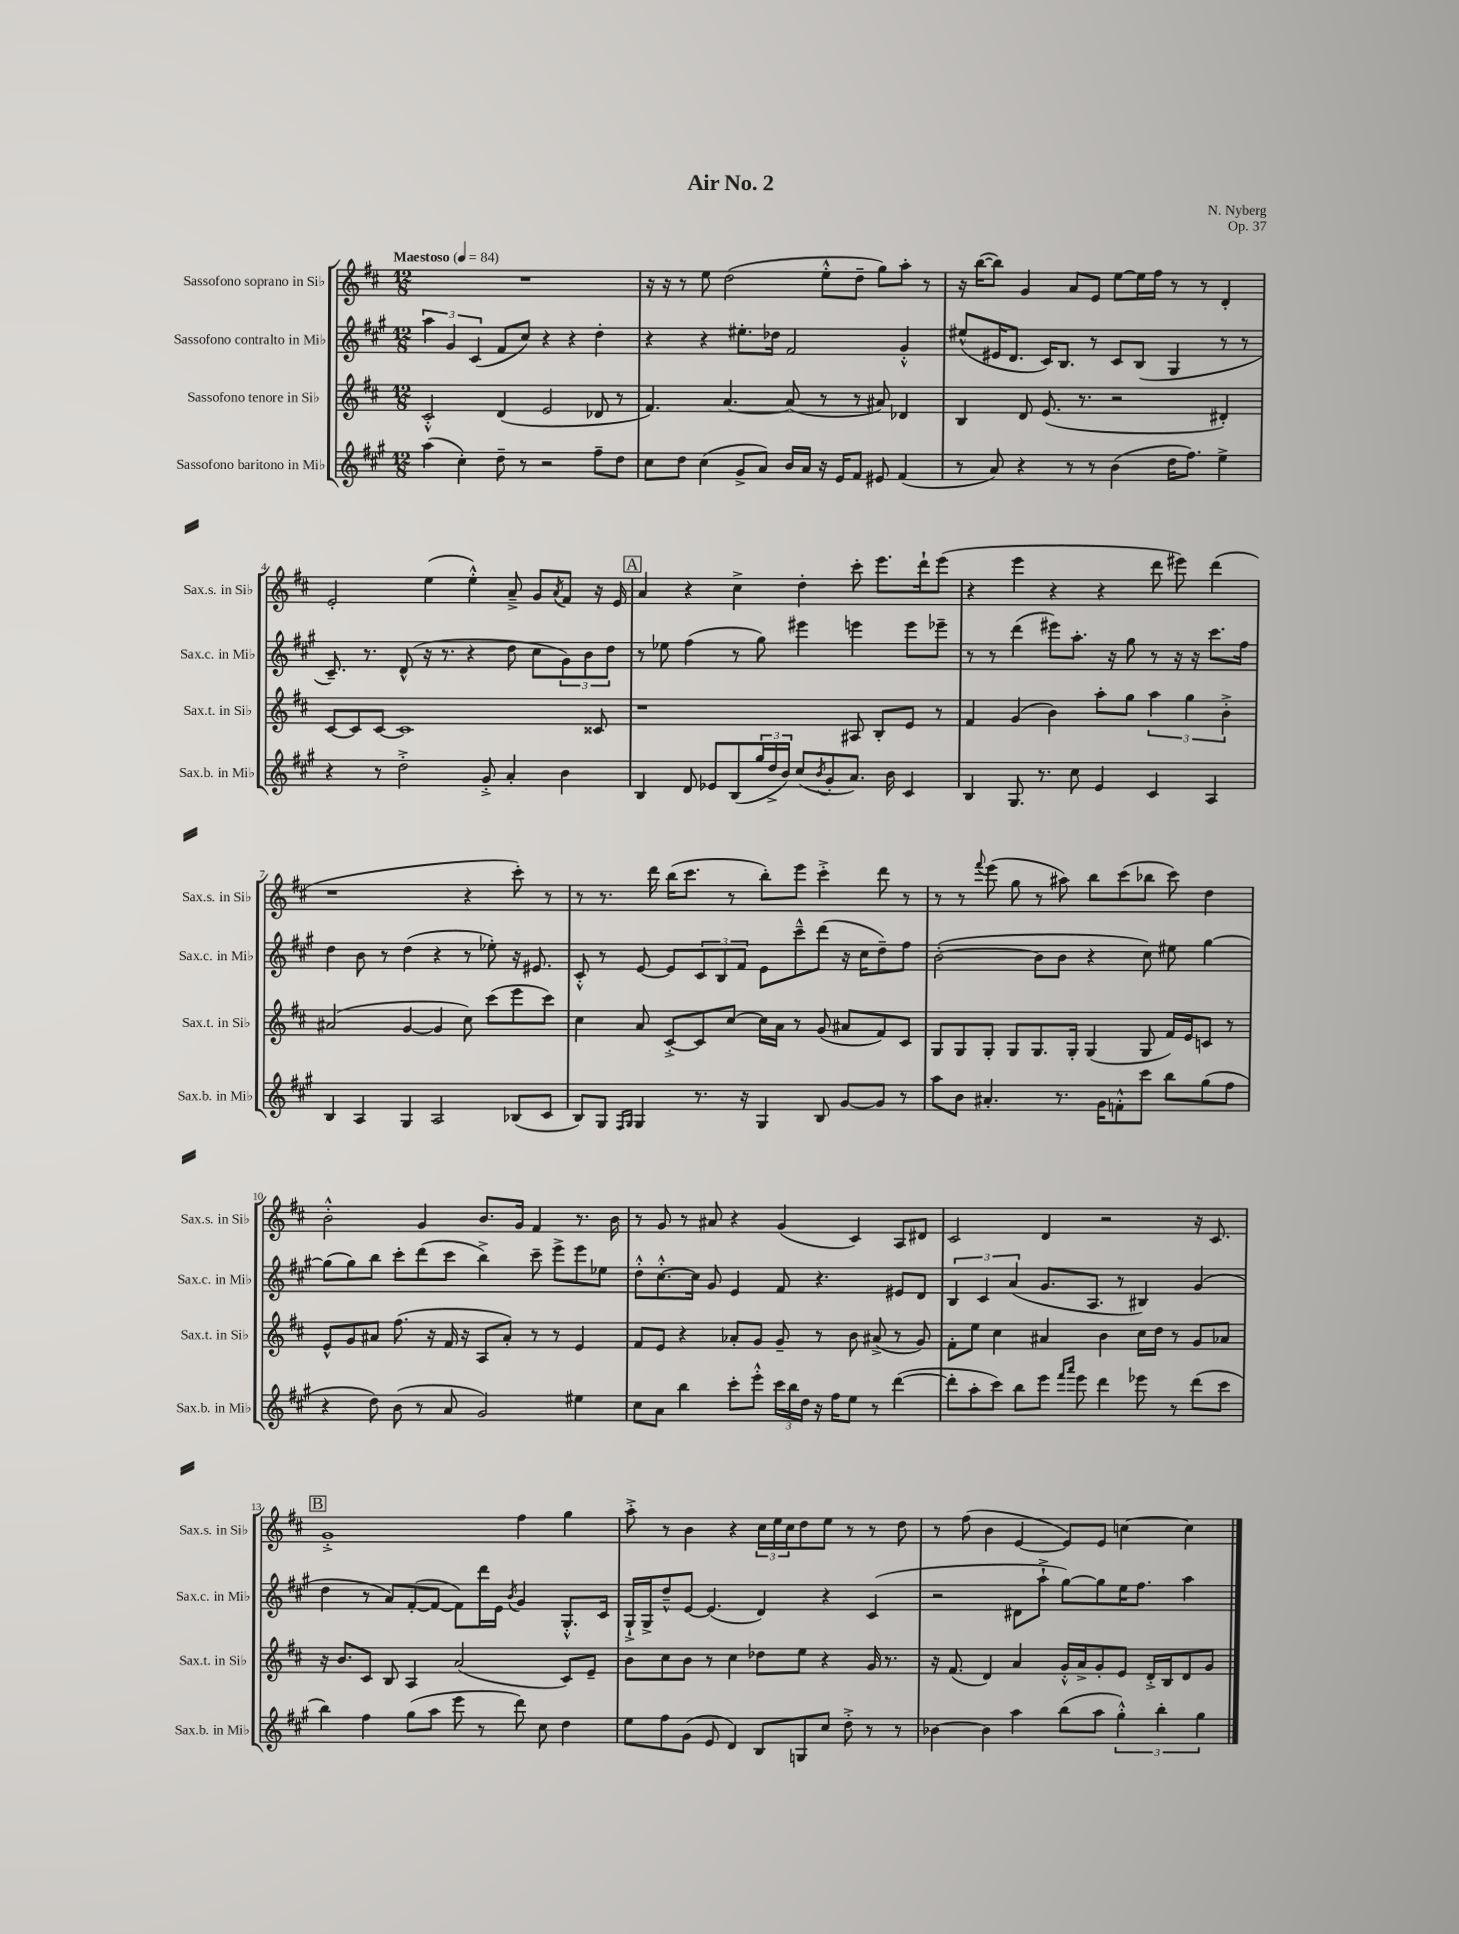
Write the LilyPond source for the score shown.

\header { title = "Air No. 2" composer = "N. Nyberg" opus = "Op. 37" }
<<
\new StaffGroup <<
\new Staff = "s0" \with { instrumentName = "Sassofono soprano in Sib" shortInstrumentName = "Sax.s. in Sib" } {
    \clef treble \key d \major \numericTimeSignature \time 12/8 \tempo "Maestoso" 4 = 84
    R1. |
    r16 r16 r8 e''8 d''2( e''8-.-^ d''8-- g''8) a''8-. r8 |
    r16 b''16~( b''8) g'4 a'8 e'8 e''8~ e''16 fis''16 r8 r8 d'4-. |
    e'2-. e''4( e''4-.-^) a'8---> g'8 \acciaccatura { a'8 } fis'8 r16 e'16 |
    \mark \markup { \box "A" } a'4 r4 cis''4-> d''4-. cis'''8-. e'''8. d'''16-! e'''8( |
    r4 e'''4 r4 r4 d'''8 eis'''8) d'''4( |
    r1 r4 cis'''8-.) r8 |
    r8 r8. d'''16 b''16( cis'''8. r8 b''8-.) e'''8 cis'''4-.-> d'''8 r8 |
    r8 r8 \appoggiatura { fis'''8 } e'''8( g''8 r8 ais''8) b''8 cis'''8( bes''8 cis'''8) d''4 |
    b'2-.-^ g'4 b'8. g'16 fis'4 r8. b'16 |
    r8 g'8 r8 ais'8 r4 g'4( cis'4) a8 dis'8 |
    cis'2 d'4 r2 r16 cis'8. |
    \mark \markup { \box "B" } g'1-.-> fis''4 g''4 |
    a''8-.-> r8 b'4 r4 \tuplet 3/2 { cis''16 e''16 cis''16 } d''8 e''8 r8 r8 d''8 |
    r8 fis''8( b'4 e'4~ e'8) e'8 c''4~ c''4 \bar "|." |
}
\new Staff = "s1" \with { instrumentName = "Sassofono contralto in Mib" shortInstrumentName = "Sax.c. in Mib" } {
    \clef treble \key a \major \numericTimeSignature \time 12/8
    \tuplet 3/2 { a''4 gis'4 cis'4( } fis'8 cis''8) r4 r4 d''4-. |
    r4 r4 eis''8.-. des''16 fis'2 gis'4-.-^ |
    eis''8-^( eis'16 d'8. cis'16) b8. r8 cis'8 b8( gis4 r8 r8 |
    cis'8.--) r8. d'8-^( r16 r8. r4 d''8 cis''8 \tuplet 3/2 { gis'8) b'8 d''8 } |
    \mark \markup { \box "A" } r8 ees''8 fis''4( r8 gis''8) eis'''4 e'''4 e'''8 ees'''8-- |
    r8 r8 d'''4( eis'''8) a''8.-. r16 gis''8 r8 r16 r16 cis'''8. fis''16 |
    d''4 b'8 r8 d''4( r4 r8 ees''8-.) r16 eis'8. |
    cis'8-.-^ r8 e'8~ e'8 \tuplet 3/2 { cis'8 b8 fis'8 } e'8 cis'''8---^ d'''8( r16 cis''16 d''8--) fis''8 |
    b'2~-.( b'8 b'8 r4 cis''8) eis''8 gis''4~ |
    gis''8( gis''8) b''8 cis'''8-. d'''8( cis'''8 b''4->) cis'''8-- e'''8-> e'''8 ees''8 |
    d''8-.-^ cis''8.~-.-^ cis''16 gis'8 e'4 fis'8 r4. eis'8 d'8 |
    \tuplet 3/2 { b4 cis'4 a'4( } gis'8. a8. r8 bis4) gis'4( |
    \mark \markup { \box "B" } d''4 r8 a'8) fis'8~-.( fis'8~ fis'8) d'''16 e'16 \acciaccatura { b'8 } gis'4 gis8.-.-^ cis'16 |
    gis16-!-> gis16-> d''8---^ e'8~ e'4.( d'4) r4 cis'4( |
    r2 dis'8 a''8-!-> gis''8~) gis''8 e''16 fis''8. a''4 \bar "|." |
}
\new Staff = "s2" \with { instrumentName = "Sassofono tenore in Sib" shortInstrumentName = "Sax.t. in Sib" } {
    \clef treble \key d \major \numericTimeSignature \time 12/8
    cis'2-.-^ d'4( e'2 des'8 r8 |
    fis'4.) a'4.~ a'8( r8 r8 ais'8) des'4 |
    b4 d'8 e'8.( r8. r2 dis'4-.) |
    cis'8~ cis'8 cis'8~ cis'1 cisis'8 |
    \mark \markup { \box "A" } r1 ais8 b8-. e'8 r8 |
    fis'4 g'4( b'4) a''8-. g''8 \tuplet 3/2 { a''4 g''4 b'4-.-> } |
    ais'2( g'4~ g'4 cis''8) cis'''8( e'''8 cis'''8) |
    cis''4 a'8 cis'8~-.-> cis'8 cis''8~ cis''16 a'16 r8 g'8( ais'8 fis'8) cis'8 |
    g8 g8 g8-. g8 g8. g16-. g4( g8 fis'16) e'16 c'8 r8 |
    e'8-^ g'8 ais'8 fis''8.( r16 fis'16 r16 a8 ais'8-.) r8 r8 e'4 |
    fis'8 e'8 r4 aes'8-. g'8 g'8-- r8 b'8 ais'8->( r8 g'8) |
    fis'8-. e''8 cis''4 ais'4 b'4 cis''16 d''16 r8 g'8 aes'8 |
    \mark \markup { \box "B" } r16 b'8. cis'8 b8 a4 a'2( cis'8) e'8-- |
    b'8 cis''8 b'8 r8 cis''4 des''8 e''8 r4 g'16 r8. |
    r16 fis'8.( d'4) a'4 g'16-.-^ a'16-> g'8-. e'8 d'16-.-> b16 d'8 g'8 \bar "|." |
}
\new Staff = "s3" \with { instrumentName = "Sassofono baritono in Mib" shortInstrumentName = "Sax.b. in Mib" } {
    \clef treble \key a \major \numericTimeSignature \time 12/8
    a''4( cis''4-.) d''8-- r8 r2 fis''8-- d''8 |
    cis''8 d''8 cis''4( gis'8-> a'8) b'16 a'16 r16 e'16 fis'8 eis'8 fis'4( |
    r8 a'8) r4 r8 r8 b'4( d''16 fis''8.) e''4-> |
    r4 r8 d''2-.-> gis'8-.-> a'4-. b'4 |
    \mark \markup { \box "A" } b4 d'8 ees'8 b8( \tuplet 3/2 { gis''16 d''16-> b'16) } cis''8( \acciaccatura { b'8 } gis'8-. a'8.) b'16 cis'4 |
    b4 gis8. r8. cis''8 e'4 cis'4 a4 |
    b4 a4 gis4 a2 bes8( cis'8 |
    b8) gis8 \grace { fis16 gis16 } gis4 r8. r16 gis4 b8 gis'8~ gis'8 r8 |
    a''8 b'8 ais'4.-. r8. gis'16 f'8-.-^ cis'''8 b''8 gis''8( fis''8 |
    r4 d''8) b'8( r8 a'8 gis'2) eis''4 |
    cis''8 a'8 b''4 cis'''8-. e'''8-.-^ \tuplet 3/2 { cis'''16 b''16 d''16 } r16 fis''16 e''8 r8 d'''4~( |
    d'''8-. a''8-. cis'''8) b''8 e'''8 \grace { fis'''16 a'''16 } e'''8 d'''4 ees'''8 r8 d'''8( cis'''8 |
    \mark \markup { \box "B" } b''4) fis''4 gis''8( a''8 e'''8 r8 d'''8) cis''8 d''4 |
    e''8 fis''8 gis'8( e'8 d'4) b8 g8 cis''8 d''8-.-> r8 r8 |
    bes'4~ bes'4 a''4 b''8( a''8 \tuplet 3/2 { gis''4-.-^) b''4-. gis''4 } \bar "|." |
}
>>
>>
